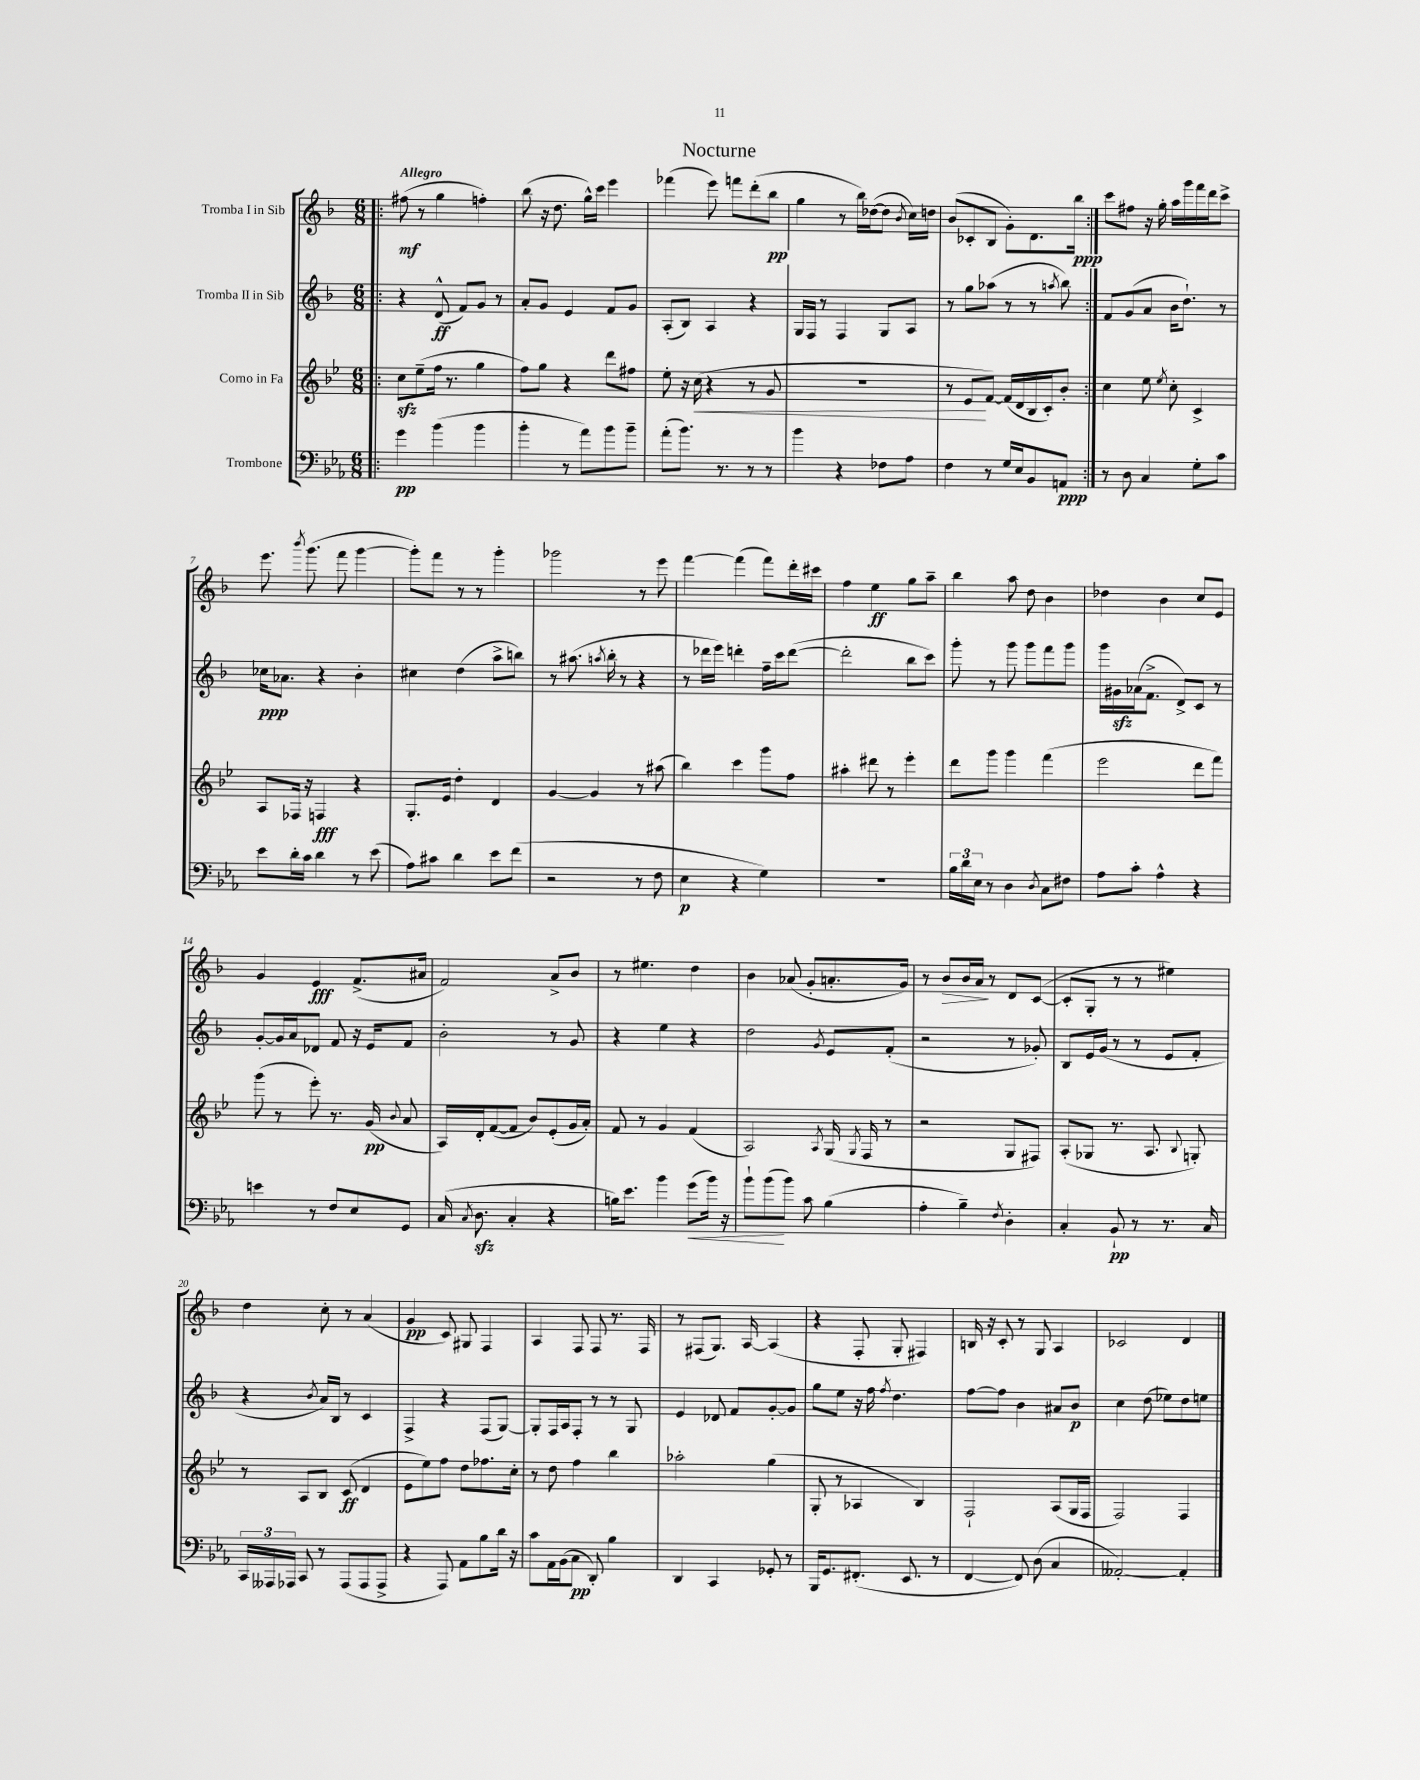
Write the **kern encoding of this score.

**kern	**kern	**kern	**kern
*staff4	*staff3	*staff2	*staff1
*clefF4	*clefG2	*clefG2	*clefG2
*k[b-e-a-]	*k[b-e-]	*k[b-]	*k[b-]
*M6/8	*M6/8	*M6/8	*M6/8
=!|:	=!|:	=!|:	=!|:
4g\	8cc\L	4r	(8ff#\
.	(8ee-~\	.	8r
(4b-\	16ff\Jk	(8d^^/	4gg\
.	8.r	.	.
.	.	8f/L)	.
4b-\	4gg\	8g/J	4ff'\)
.	.	8r	.
=	=	=	=
4b-'\	8ff\L)	8a'/L	(8bb-\
.	8gg\J	8g/J	16r
.	.	.	8.dd\
8r	4r	4e/	.
8a-\L)	.	.	16gg^^\LL)
.	.	.	16ccc\JJ
8b-\	8ddd\L	8f/L	4eee\
8b-~\J	8ff#\J	8g/J	.
=	=	=	=
(8a-'\L	8ee-'\	(8A'/L	(4fff-\
8.b-\J)	16r	8B-/J)	.
.	(16cc\	.	.
.	4r	4A/	8eee\)
8.r	.	.	.
.	.	.	8fff\L
8r	8r	4r	(8ddd'\
8r	8g/	.	8bb-\J
=	=	=	=
4b-\	2.r	16G/LL	4gg\
.	.	16F/JJ	.
.	.	8r	.
4r	.	4F/	8r
.	.	.	16bb-\LL)
.	.	.	([16dd-\J
8F-\L	.	8G/L	8dd-\]J
.	.	.	8qb-/
8A-\J	.	8A/J	16cc\LL)
.	.	.	16dd\JJ
=	=	=	=
4F\	8r	8r	(8b-/L
.	8e-/L	8gg\L	8c-'/
8r	[8f/J)	(8aa-\J	8B-/J
16G/LL	(16f/]LL	8r	8g'\L)
16E-/J	16d/	.	.
8BB-/	16B-/	8r	8.d\
.	16c'/J)	.	.
.	.	8qaa/	.
8AA/J	8b-'/J	8bb-\)	.
.	.	.	16bb-\Jk
=:|!	=:|!	=:|!	=:|!
8r	4cc\	8f/L	8ccc\L
8D\	.	(8g/	8ff#\J
4C/	8ee-\	8a/J	16r
.	.	.	16gg'\
.	8qee-/	.	.
.	8cc'\	16b-\LK	16aa\LL
.	.	8.dd`\J)	16ggg\
8G'\L	4c^/	.	16fff\
.	.	.	16ddd\J
8c\J	.	8r	8ccc^\J
=	=	=	=
8e-\L	8A/L	16cc-\LK	8.eee\
.	.	8.a-\J	.
16d'\L	16F-/Jk	.	.
.	.	.	8qbbb-/
16c\JJ	16r	.	(8.ggg\
4d\	4F/	4r	.
.	.	.	8fff\
8r	4r	4b-'\	[4ggg\
(8e-\	.	.	.
=	=	=	=
8A-\L)	8.G'/L	4cc#\	8ggg'\]L)
8c#\J	.	.	8fff\J
.	16e-/Jk	.	.
4d\	4dd'\	(4dd\	8r
.	.	.	8r
8e-\L	4d/	8aa^\L	4ggg'\
(8f\J	.	8bb\J)	.
=	=	=	=
2r	[4g/	8r	2ggg-\
.	.	(8.aa#\	.
.	4g/]	.	.
.	.	8qaa/	.
.	.	16bb-'\	.
.	.	8r	.
8r	8r	4r	8r
8F\	(8aa#\	.	8eee\
=	=	=	=
4E-\	4bb-\)	8r	[4fff\
.	.	16ddd-\LL	.
.	.	16eee\JJ)	.
4r	4ccc\	4ddd'\	(4fff\]
4G\)	8ggg\L	16ff~\LL	8fff\L)
.	.	16ccc\J	.
.	8ff\J	([8ddd\J	16ddd'\L
.	.	.	16ccc#\JJ
=	=	=	=
2.r	4aa#'\	2ddd'\]	4ff\
.	8ddd#\	.	4ee\
.	8r	.	.
.	4eee-'\	8bb-\L	8gg\L
.	.	8ccc\J)	8aa~\J
=	=	=	=
24B-\LL	8ddd\L	8ggg'\	4bb-\
24d\	.	.	.
24E-\JJ	.	.	.
8r	8ggg\J	8r	.
4D\	4ggg\	8ggg\	8aa\
.	.	8ggg\L	8dd\
8qD/	.	.	.
8C\L	(4fff\	8fff\	4b-\
8F#\J	.	8ggg\J	.
=	=	=	=
8A-\L	2eee-\	16ggg\LL	4dd-\
.	.	16g#\	.
8c'\J	.	(16a-\J	.
.	.	8.f^\J	.
4A-^^\	.	.	4b-\
.	.	8d^/L)	.
4r	8ddd\L	8c/J	8cc/L
.	8fff\J)	8r	8e/J
=	=	=	=
4e\	(8ggg\	[8g'/L	4g/
.	8r	16g/]L	.
.	.	16a/J	.
8r	8eee-'\)	8d-/J	4e/
8F/L	8.r	8f/	.
8E-/	.	16r	(8.f^/L
.	(16g/	16e/LK	.
.	8qqb-/	.	.
8GG/J	8a/	8f/J	.
.	.	.	16a#/Jk
=	=	=	=
(16C/	16A/LL)	2b-'\	2f/)
8qC/	.	.	.
8.D\	16d'/J	.	.
.	([8f/	.	.
4C'/	8f/]J	.	.
.	8b-/L)	.	.
4r	(8e-'/	8r	8a^/L
.	16g/L	8g/	8b-/J
.	16a'/JJ)	.	.
=	=	=	=
16B\LK)	8f/	4r	8r
8.e-\J	.	.	.
.	8r	.	4.ee#\
4b-\	4g/	4ee\	.
(8g\L	(4f/	4r	4dd\
16b-\Jk)	.	.	.
16r	.	.	.
=	=	=	=
8b-`\L	2A/)	2dd\	4b-\
(8b-\	.	.	.
8b-\J)	.	.	(8a-/
8c\	.	.	8g'/L
.	8qA/	8qg/	.
(4B-\	(16G/	8e/L	8.a'/
.	8qG/	.	.
.	16F/	.	.
.	8r	(8f'/J	.
.	.	.	16g/Jk)
=	=	=	=
4A-'\	2r	2r	8r
.	.	.	8b-/L
4B-~\)	.	.	16b-/L
.	.	.	16a/JJ
.	.	.	8r
8qF/	.	.	.
4D'\	8G/L	8r	8d/L
.	8F#/J)	8g-'/)	([8c/J
=	=	=	=
4C'/	(8A'/L	8B-/L	8c'/]L
.	8G-/J	16e/L	8G'/J
.	.	(16g/JJ	.
8BB-`/	8.r	8r	8r
8r	.	8r	8r
.	8.A/	.	.
8.r	.	8e/L	4ee#\)
.	8qqB-/	.	.
.	8G'/)	8f'/J	.
16C/	.	.	.
=	=	=	=
24CC/LL	8r	4r	4dd\
24AAA--/	.	.	.
24AAA-/JJ	.	.	.
8CC/	8A/L	.	.
.	.	8qb-/	.
8r	8B-/J	16a/LL)	8cc'\
.	.	16B-/JJ	.
(8AAA-/L	(8c/	8r	8r
8AAA-/	4d/	4c/	(4a/
8AAA-^/J	.	.	.
=	=	=	=
4r	8e-\L	4F^/	4g/
.	8ee-\)	.	.
8AAA-/)	8ff\J	4r	8c/)
8AA-\L	8dd\L	.	8G#/
8B-\	8.ff-\	(8F/L	4F/
16d\Jk	.	[8G/J)	.
16r	16cc'\Jk	.	.
=	=	=	=
8c\L	8r	8G'/]L	4A/
16AA-\L	8dd\	16F/L	.
(16BB-\J	.	16A/J	.
8C\J	4ff\	8F'/J	8F/
8DD'/)	.	8r	8F/
4B-\	4bb-\	8r	8.r
.	.	8G/	.
.	.	.	16F/
=	=	=	=
4DD/	2aa-'\	4e/	8r
.	.	.	(8F#/L
4CC/	.	8d-/	8.G/J)
.	.	8f/L	.
.	.	.	[16A/
8GG-'/	(4gg\	[8g'/	(4A/]
8r	.	8g/]J	.
=	=	=	=
16BBB-/LK	8G'/	8gg\L	4r
8.GG/	.	.	.
.	8r	8ee\J	.
(8.FF#'/J	4A-/	16r	8F'/
.	.	16ff\	.
.	.	8qff/	.
.	.	4.dd\	8G'/
8.EE-/	.	.	.
.	4B-/)	.	4F#/)
8r	.	.	.
=	=	=	=
[4FF/	2F`/	[8ff\L	16B/
.	.	.	16r
.	.	8ff\]J	8c'/
8FF/])	.	4b-\	8r
(8D\	.	.	8G/
4C/	(8A/L	8a#/L	4A/
.	16G/L	8b-/J	.
.	16F/JJ	.	.
=	=	=	=
[2AA--'/)	2F/)	4cc\	2c-/
.	.	(8dd\	.
.	.	8ee-\L)	.
4AA--'/]	4F/	8dd\	4d/
.	.	8ee\J	.
==	==	==	==
*-	*-	*-	*-
